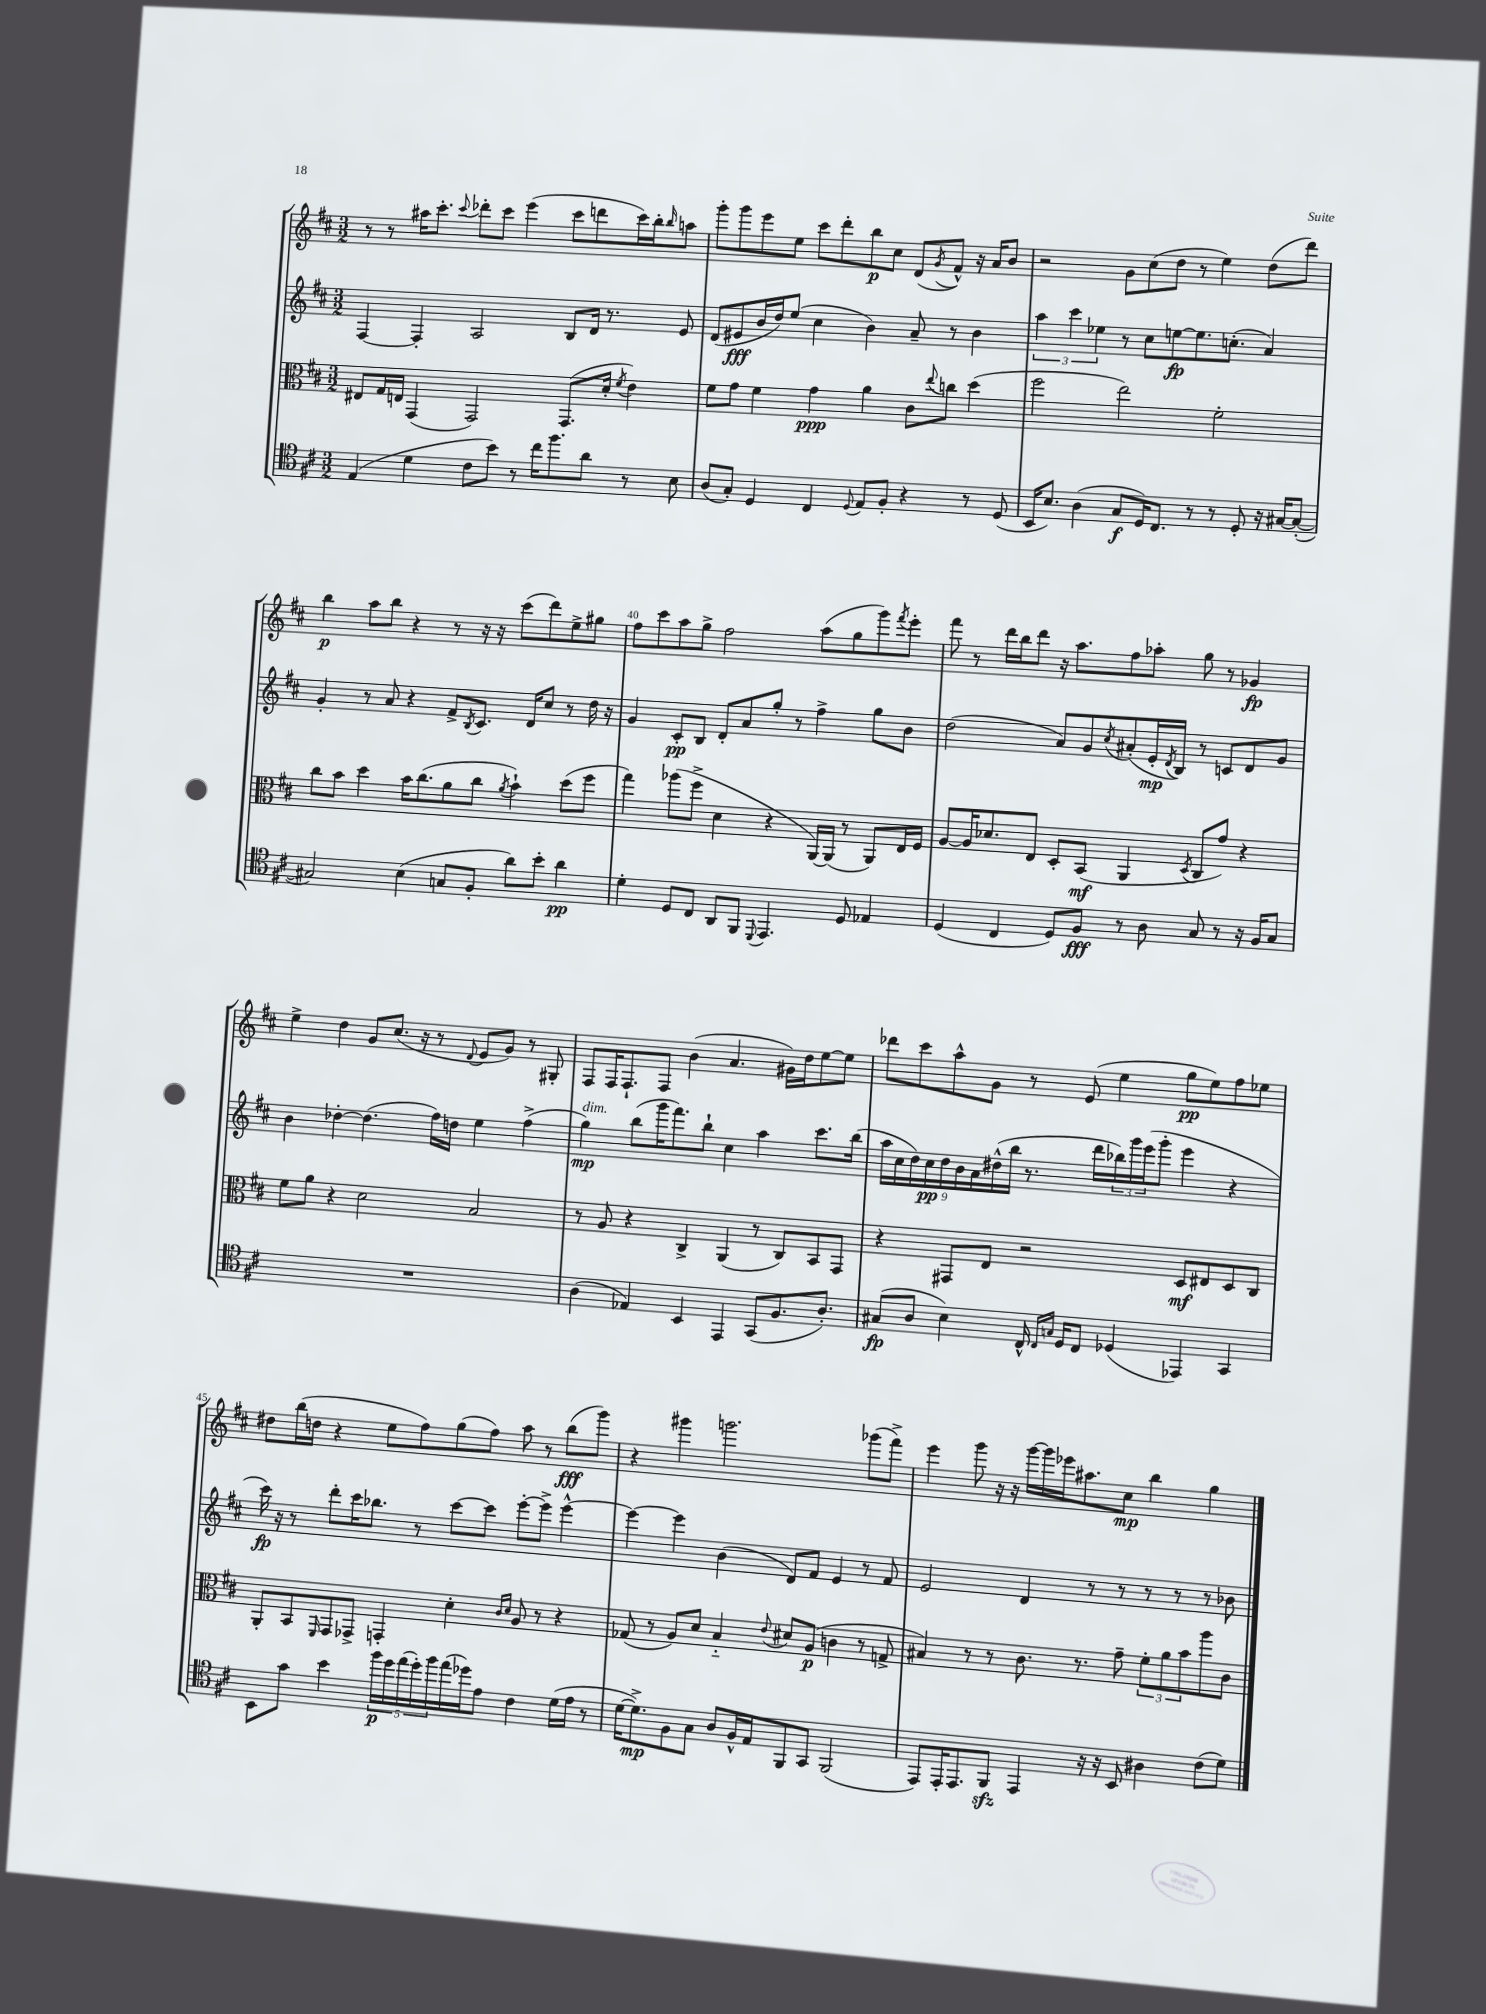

**kern	**kern	**kern	**kern
*staff4	*staff3	*staff2	*staff1
*clefC4	*clefC3	*clefG2	*clefG2
*k[f#c#]	*k[f#c#]	*k[f#c#]	*k[f#c#]
*M3/2	*M3/2	*M3/2	*M3/2
(4E	8E#	[4F#	8r
.	16G	.	8r
.	16E	.	.
4d	(4GG	4F#']	16aa#
.	.	.	8.ccc#'
.	.	.	8qqccc#
8c#	2GG)	2A	8ddd-'
8b)	.	.	8ccc#
8r	.	.	(4eee
16cc#	.	.	.
8.ff#	.	.	.
.	(8.GG	8B	8ccc#
8a	.	16d	8ddd
.	16d'	8.r	.
.	8qf#	.	.
8r	4e)	.	16ccc#)
.	.	.	16bb'
.	.	.	16qqbb
8B	.	8e	8aa
=	=	=	=
(8A	8f#	(8d	8ggg'
8G')	8g	8e#	8ggg
4D	4f#	16b	8eee
.	.	16dd)	.
.	.	(8ee	8ee
4C#	4g	4cc#	8ccc#
.	.	.	8ddd'
8qqD	.	.	.
8E	4a	4b)	8bb
8F#'	.	.	8cc#
4r	8c#	8a~	(8d
.	8qqee	.	8qg
.	8cc	8r	8f#^^)
8r	(4dd	4b	16r
.	.	.	16a
(8D	.	.	8b
=	=	=	=
16BB	2ff#	6aa	2r
8.B)	.	.	.
.	.	6ccc#	.
(4A	.	.	.
.	.	6ee-	.
8G	2ee)	8r	8g
16D)	.	8cc#	(8cc#
8.C#	.	.	.
.	.	[8ee	8dd
8r	.	8.ee]	8r
8r	2f#'	.	4ee)
.	.	(8.cc'	.
8D'	.	.	.
16r	.	4a)	(8dd
[16G#	.	.	.
(8G#'_	.	.	8ddd)
=	=	=	=
2G#])	8cc#	4g'	4bb
.	8b	.	.
.	4dd	8r	8aa
.	.	8a	8bb
(4B	16b	4r	4r
.	(8.cc#	.	.
8G	8a	8f#^	8r
.	.	8qB	.
8F#'	8cc#	8.c#	16r
.	.	.	16r
.	8qa	.	.
8a)	4b`)	.	(8ccc#
.	.	16d	.
8b'	.	8cc#	8ddd)
4a	(8dd	8r	8ee^
.	8ff#	16dd	8gg#
.	.	16r	.
=	=	=	=
4d'	4gg)	4g	8ff#
.	.	.	8ccc#
8D	(8aa-	8c#'	8aa
8C#	8ff#^	8B	8gg^
8AA	4d	8d'	2ff#
8FF#	.	8a	.
8qqDD	.	.	.
4.EE	4r	8gg'	.
.	.	8r	.
.	[16AA)	4ff#^	(8aa
.	(16AA]	.	.
8D	8r	.	8gg
4E-	8AA)	8gg	8ggg)
.	.	.	8qfff#
.	16E	8b	8eee'
.	16F#	.	.
=	=	=	=
(4D	[8A	(2dd	8fff#
.	16A]	.	8r
.	8.d-	.	.
4C#	.	.	16ddd
.	.	.	16bb
.	8E	.	8ddd
8D)	8D'	8a)	16r
.	.	.	8.aa
8F#	(8BB	8g	.
.	.	8qcc#	.
8r	4AA	(8a#'	8ff#
8A	.	16e'	8aa-'
.	.	8qd	.
.	.	16B)	.
.	8qD	.	.
8G	8C#	8r	8gg
8r	8g)	8c	8r
16r	4r	8d	4g-
16F#	.	.	.
8G	.	8g	.
=	=	=	=
1.r	8f#	4b	4ee^
.	8a	.	.
.	4r	[4dd-'	4dd
.	2d	(4.dd-]	8g
.	.	.	(8.cc#
.	.	.	16r
.	.	16ff#)	8r
.	.	16dd	.
.	.	.	8qqd
.	2B	4ee	8e
.	.	.	8g)
.	.	(4ff#^	8r
.	.	.	8G#'
=	=	=	=
(4A	8r	4gg)	8F#
.	8A	.	16F#
.	.	.	8.F#`
4E-)	4r	(8bb	.
.	.	16ggg	8F#
.	.	8.fff#)	.
4BB	4C#^	.	(4b
.	.	8bb`	.
4EE	(4AA	4cc#	4.a
(8GG	8r	4aa	.
8.F#	8C#)	.	16g#)
.	.	.	16dd
.	8BB	8.ccc#	[8ee
8.A')	.	.	.
.	8GG	.	8ee]
.	.	(16bb	.
=	=	=	=
(8G#	4r	18aa	8ddd-
.	.	18cc#	.
.	.	18dd)	.
8A	.	.	8ccc#
.	.	18cc#	.
.	.	18dd	.
4B)	8GG#	.	8aa^^
.	.	18b	.
.	.	18a	.
.	8E	.	8g
.	.	(18dd#^^	.
.	.	18bb	.
16C#^^	2r	8.r	8r
16qqC#	.	.	.
16qqG	.	.	.
16D	.	.	.
8C#	.	.	(8e
.	.	16ddd	.
(4D-	.	24bb-)	4ee
.	.	24ggg	.
.	.	(24eee	.
.	.	8ggg'	.
4EE-)	8D	4eee	8gg
.	8E#	.	8ee)
4GG	8D	4r	8ff#
.	8C#	.	8ee-
=	=	=	=
8BB	8AA'	16ccc#)	8dd#
.	.	16r	.
8g	8BB	8r	(16bb
.	.	.	16dd
.	16qqFF#	.	.
4b	8GG	8ddd'	4r
.	8GG-^	16ccc#	.
.	.	8.bb-	.
20ff#	4GG'	.	8ee
20dd	.	.	.
(20ee	.	.	.
.	.	8r	8ff#)
20dd')	.	.	.
20ff#	.	.	.
(16ee	4d'	[8ccc#	(8gg
16dd-)	.	.	.
8e	.	8ccc#]	8ff#)
.	16qqc#	.	.
.	16qqd	.	.
4c#	8A	[8eee'	8aa
.	8r	8eee^]	8r
(16d	4r	[4eee^^	(8bb
16e	.	.	.
8r	.	.	8ggg)
=	=	=	=
[16d	(8G-	4eee_	4r
8.d^])	.	.	.
.	8r	.	.
8F#	8A)	4eee]	4ggg#
8G	8d	.	.
8A	4B'~	(4b	2.ggg
16F#^^	.	.	.
16E	.	.	.
.	8qqe	.	.
8FF#	8d#	8d)	.
8GG	(8A	8f#	.
(2FF#	4c	4e	.
.	8r	8r	(8ggg-
.	8G^	8f#	8fff#^)
=	=	=	=
8EE)	4B#)	2e	4eee
16EE'	.	.	.
8.EE	.	.	.
.	8r	.	8ggg
8FF#	8r	.	16r
.	.	.	16r
4EE	8.c#	4d	[16ggg
.	.	.	16ggg]
.	.	.	16eee-
.	8.r	.	8.aa#
16r	.	8r	.
16r	.	.	.
8BB	8g~	8r	8cc#
4A#	12f#'	8r	4bb
.	12a	.	.
.	.	8r	.
.	12b	.	.
(8c#	8aa	8r	4gg
8d)	8c#	8b-	.
==	==	==	==
*-	*-	*-	*-
